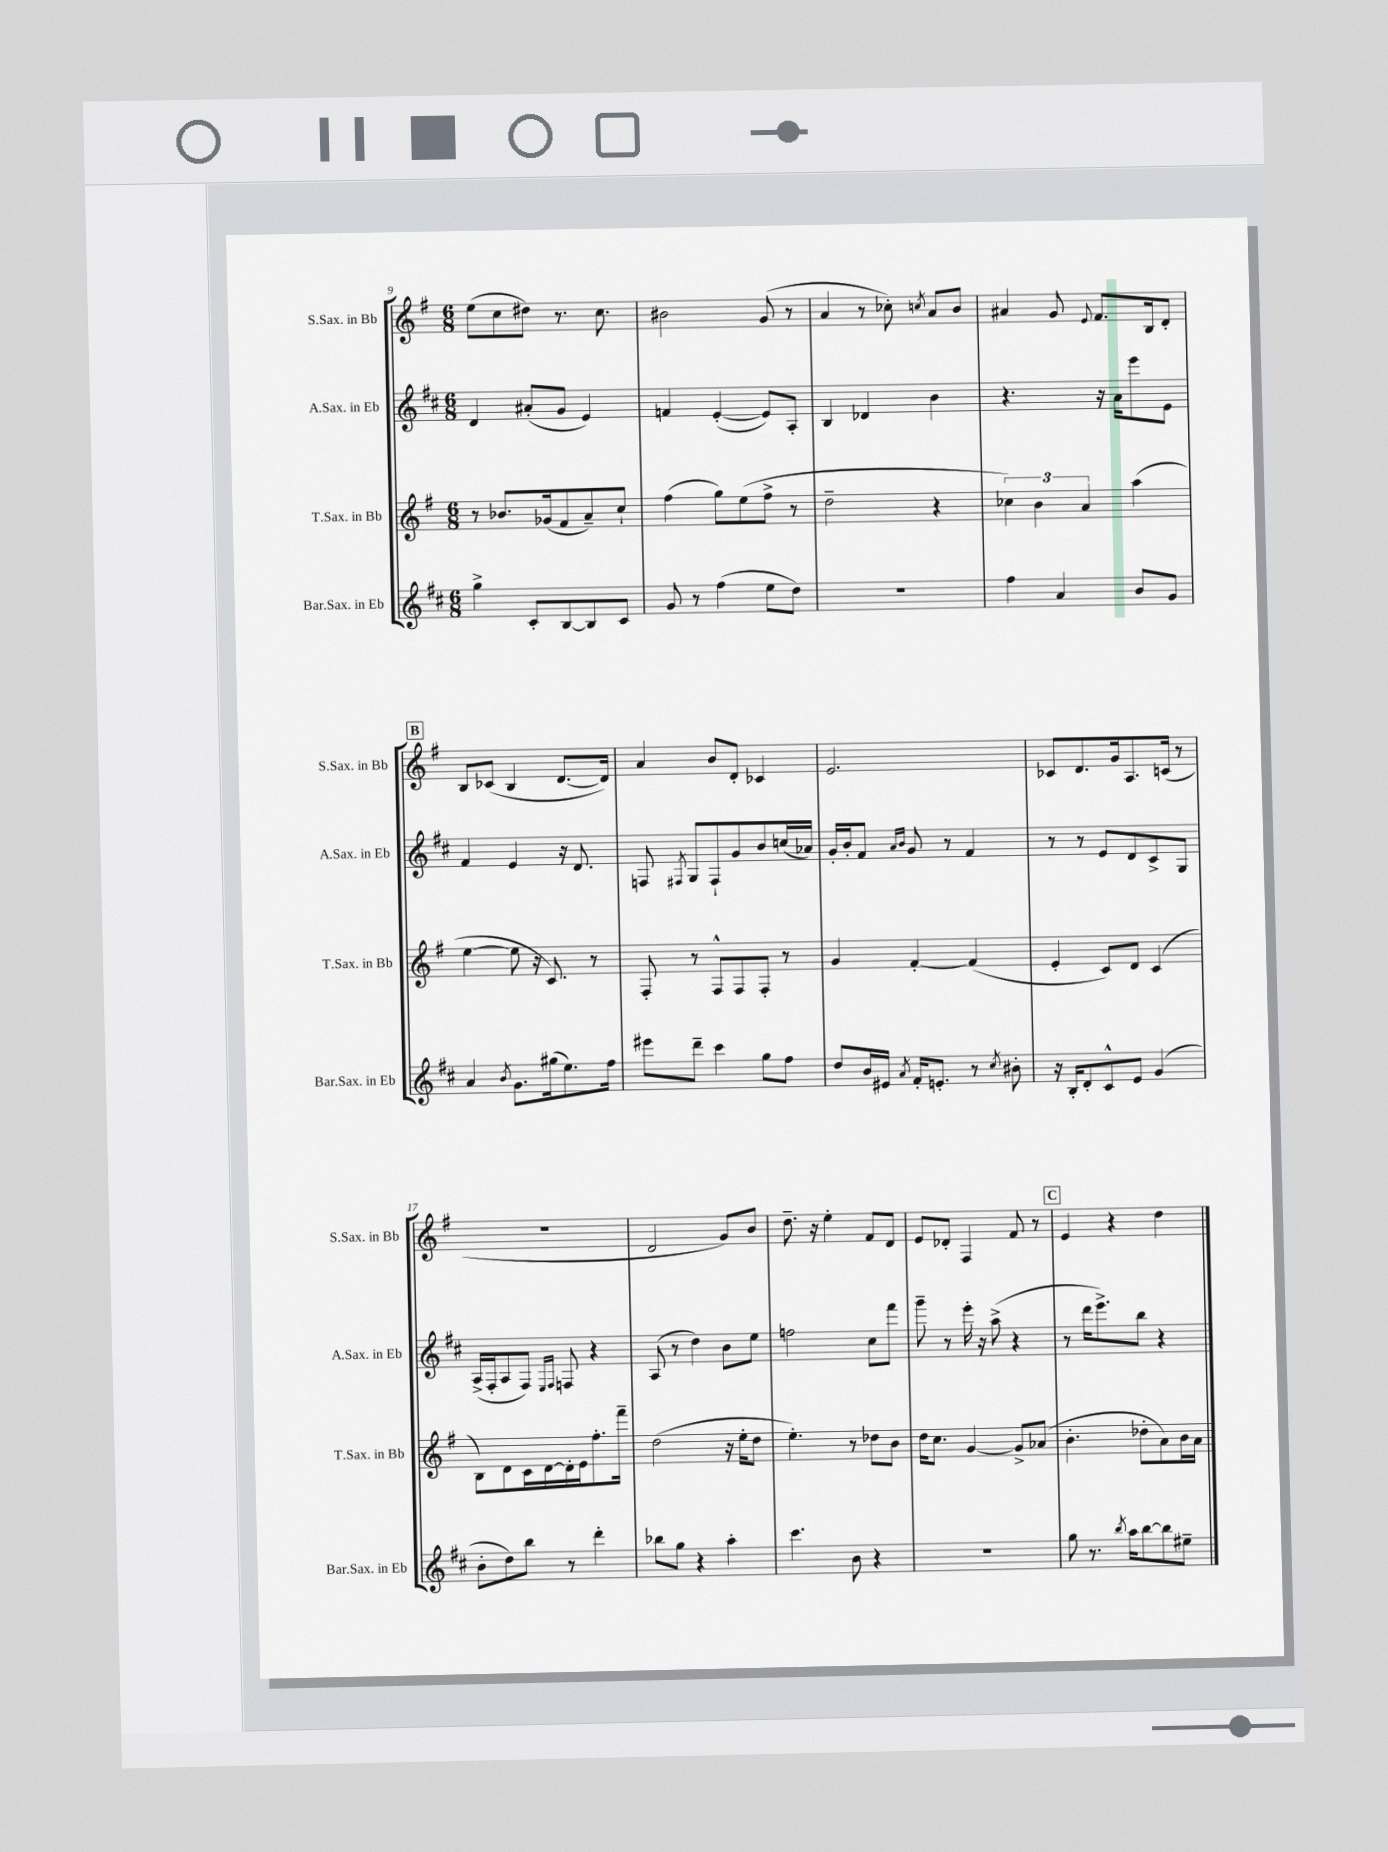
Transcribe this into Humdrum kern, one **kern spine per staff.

**kern	**kern	**kern	**kern
*part4	*part3	*part2	*part1
*staff4	*staff3	*staff2	*staff1
*I"Bar.Sax. in Eb	*I"T.Sax. in Bb	*I"A.Sax. in Eb	*I"S.Sax. in Bb
*I'Bar.Sax. in Eb	*I'T.Sax. in Bb	*I'A.Sax. in Eb	*I'S.Sax. in Bb
*clefG2	*clefG2	*clefG2	*clefG2
*k[f#c#]	*k[f#]	*k[f#c#]	*k[f#]
*M6/8	*M6/8	*M6/8	*M6/8
=9	=9	=9	=9
4gg^\	8r	4d/	(8ee\L
.	8.b-X/L	.	8cc\
8c#'/L	.	(8a#X'/L	8dd#X\J)
.	(16g-X/k	.	.
[8B/	8f#/	8g/J	8.r
8B/]	8a~/)	4e/)	.
.	.	.	8.cc\
8c#/J	8cc`/J	.	.
=10	=10	=10	=10
8g/	(4ff#\	4fn/	2b#X\
8r	.	.	.
(4ff#\	8gg\L)	([4e'/	.
.	(8ee\	.	.
8ee\L	8ff#^\J	8e/L])	(8g/
8dd\J)	8r	8A'/J	8r
=11	=11	=11	=11
2.r	2dd~\	4B/	4a/
.	.	4d-X/	8r
.	.	.	8cc-X'\)
.	.	.	8qccn/
.	4r	4b\	8a/L
.	.	.	8b/J
=12	=12	=12	=12
4ff#\	6cc-X\)	4.r	4a#X/
.	6b\	.	.
4a/	.	.	8g/
.	6a/	.	.
.	.	.	8qqe/
.	.	16r	8.f#/L
.	.	16a\KL	.
8b/L	(4aa\	8eee\	.
.	.	.	16B/k
8g/J	.	8e\J	8d'/J
!!LO:LB:g=z
!!LO:REH:place=s1:t=B
=13	=13	=13	=13
4a/	[4ee\	4f#/	8B/L
.	.	.	(8c-X/J
8qb/	.	.	.
8.g\L	8ee\]	4e/	4B/
.	16r	.	.
(16gg#X\k	8.c/)	.	.
8.ee\)	.	16r	[8.d/L
.	.	8.d/	.
.	8r	.	.
16ff#\Jk	.	.	16d/Jk])
=14	=14	=14	=14
8eee#X\L	8F#'/	8Fn/	4a/
.	.	8qF#X/	.
8ddd~\J	8r	8G/L	.
4ccc#\	8F#^^/L	8F#`/	8b/L
.	8F#/	8g/	8d'/J
8gg\L	8F#'/J	8b/	4c-X/
8ff#\J	8r	(16ccn/L	.
.	.	16a-X/JJ)	.
=15	=15	=15	=15
8dd/L	4g/	16g'/LL	2.e/
.	.	16b'/J	.
16b/L	.	8f#/J	.
16e#X/JJ	.	.	.
.	.	16qqa/LL	.
8qa/	.	16qqb/JJ	.
16f#'/KL	[4f#'/	8g/	.
8.en'/J	.	.	.
.	.	8r	.
8r	(4f#/]	4f#/	.
8qcc#/	.	.	.
8b#X'\	.	.	.
=16	=16	=16	=16
16r	4e'/	8r	8c-X/L
16B'/KL	.	.	.
8d'/	.	8r	8.d/
8c#^^/	8c/L)	8e/L	.
.	.	.	16g/k
8e/J	8d/J	8d/	8.A/
(4g/	(4c/	8c#^/	.
.	.	.	(16cn/Jk
.	.	8G/J	8r
!!LO:LB:g=z
=17	=17	=17	=17
8b'\L	8B\L)	(16A^/LL	2.r
.	.	16F#'/J	.
8dd\)	8d\	8A/	.
8bb\J	16c\L	8F#/J)	.
.	[16d\	.	.
.	.	16qqE/LL	.
.	.	16qqF#/JJ	.
8r	16d'\]	8Fn/	.
.	16e\J	.	.
4ddd'\	8.ff#'\	4r	.
.	16fff#~\Jk	.	.
=18	=18	=18	=18
8bb-X\L	(2dd\	(8A/	2d/
8gg\J	.	8r	.
4r	.	4dd\)	.
4aa'\	16r	8b\L	8g/L)
.	16ee'\KL	.	.
.	8dd\J	8ee\J	8b/J
=19	=19	=19	=19
4.ccc#\	4.ee'\)	2ffn\	8.dd~\
.	.	.	16r
.	.	.	4ee'\
8b\	8r	.	.
4r	8dd-X\L	8cc#\L	8f#/L
.	8b\J	8fff#\J	8d/J
=20	=20	=20	=20
2.r	16dd\KL	8ggg~\	8e/L
.	8.cc\J	.	.
.	.	8r	8d-X'/J
.	[4g/	16eee'\	4F#/
.	.	16r	.
.	.	(8aa^\	.
.	8g^/L]	4r	8f#/
.	(8a-X/J	.	8r
!!LO:REH:place=s1:t=C
=21	=21	=21	=21
8gg\	4.b'\	8r	4e/
8.r	.	16ddd\KL	.
.	.	8.eee^\)	.
.	.	.	4r
8qbb/	.	.	.
16aa\KL	.	.	.
[8bb\	8dd-X'\L	8bb\J	.
8bb\]	8a\)	4r	4dd\
8ee#X~\J	16b\L	.	.
.	16a\JJ	.	.
==	==	==	==
*-	*-	*-	*-
